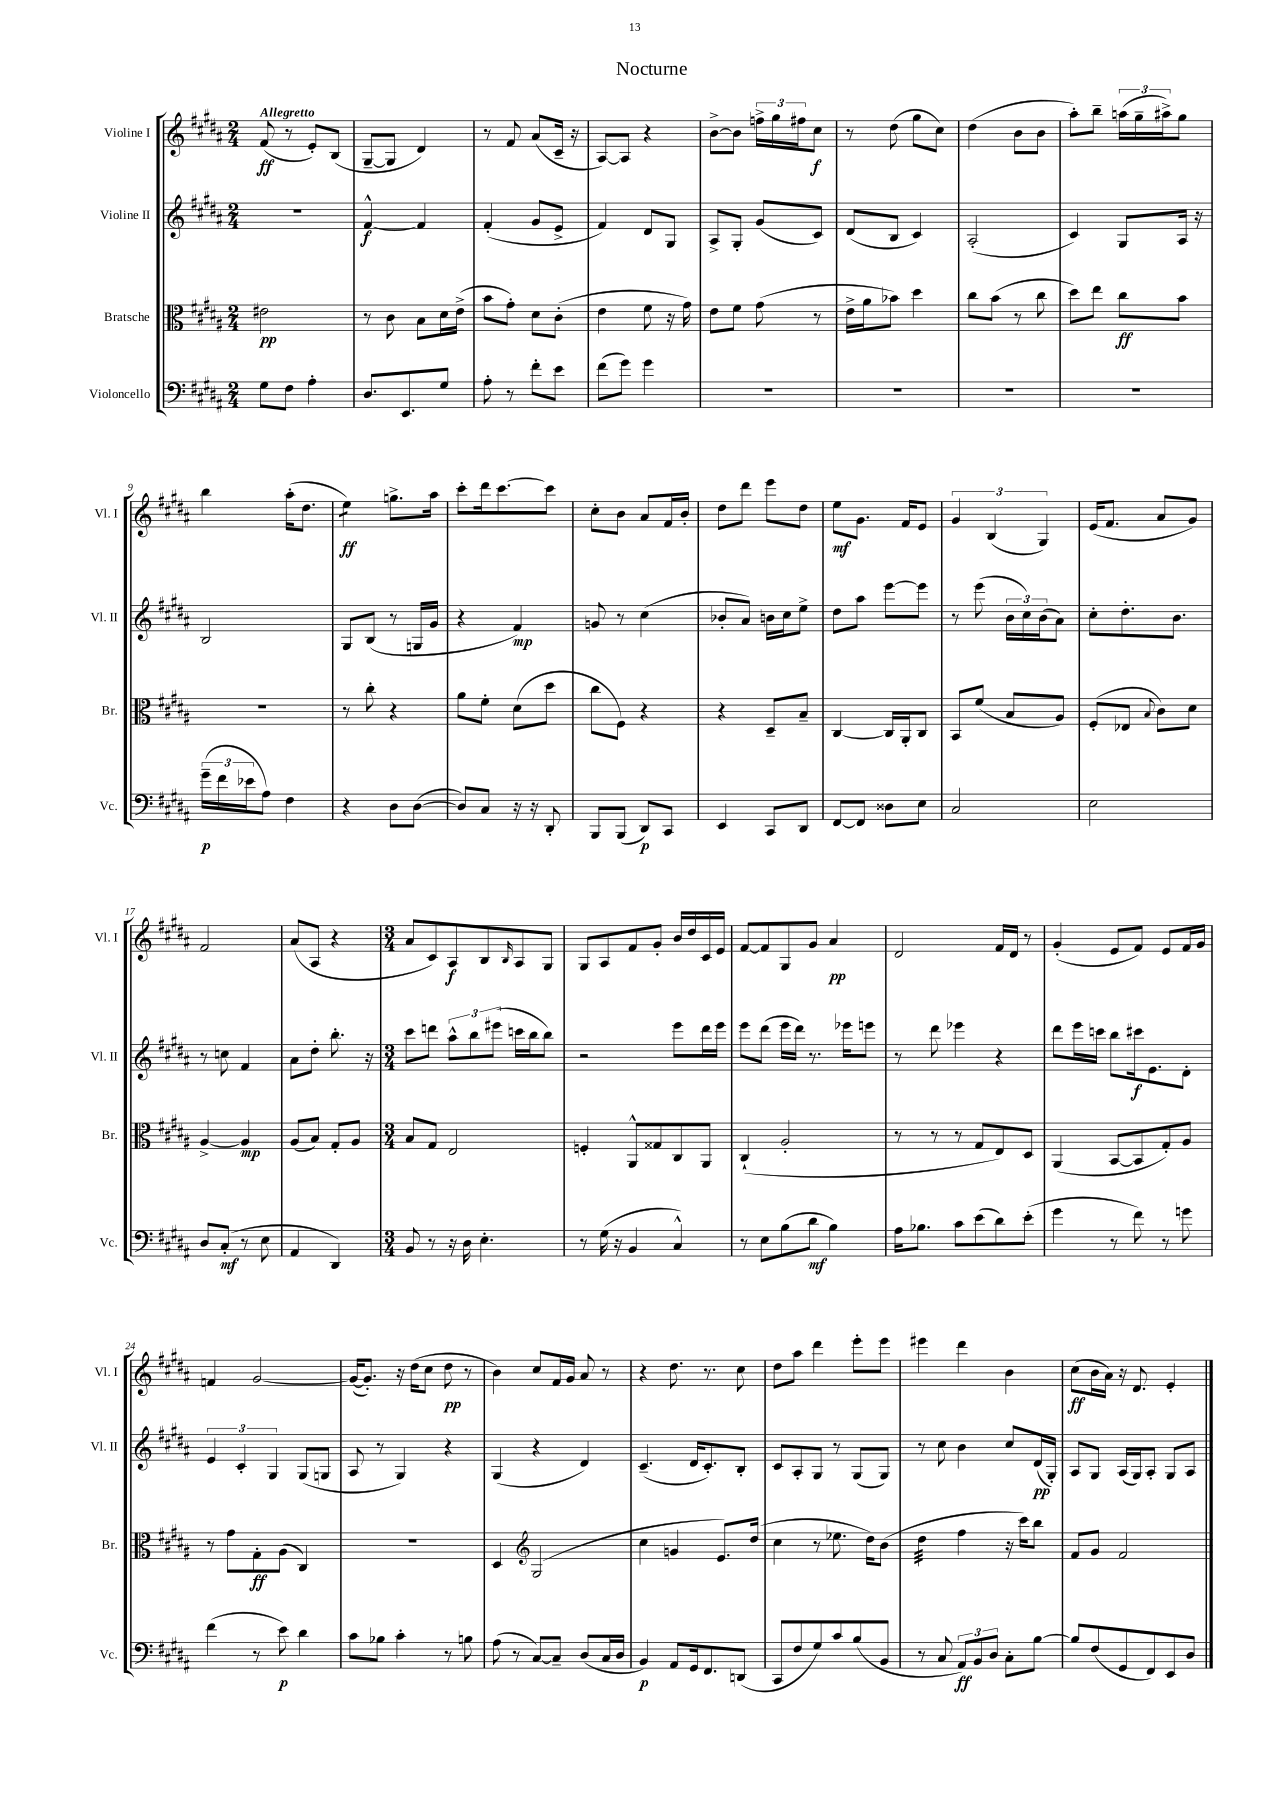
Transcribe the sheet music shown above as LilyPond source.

\header { title = "Nocturne" }
<<
\new StaffGroup <<
\new Staff = "s0" \with { instrumentName = "Violine I" shortInstrumentName = "Vl. I" } {
    \clef treble \key b \major \numericTimeSignature \time 2/4 \tempo "Allegretto"
    fis'8\ff( r8 e'8-.) b8( |
    gis8~-- gis8 dis'4) |
    r8 fis'8 ais'8( cis'16-- r16 |
    ais8~) ais8 r4 |
    b'8~-> b'8 \tuplet 3/2 { f''16-> gis''16 fis''16 } cis''8\f |
    r8 dis''8( gis''8 cis''8) |
    dis''4( b'8 b'8 |
    ais''8-.) b''8-- \tuplet 3/2 { a''16( gis''16-- ais''16->) } gis''8 |
    b''4 ais''16-.( dis''8. |
    e''4:8\ff) g''8.-> ais''16 |
    cis'''8-. dis'''16 cis'''8.~ cis'''8 |
    cis''8-. b'8 ais'8 fis'16 b'16-. |
    dis''8 dis'''8 e'''8 dis''8 |
    e''8\mf gis'8. fis'16 e'8 |
    \tuplet 3/2 { gis'4 b4( gis4) } |
    e'16( fis'8. ais'8 gis'8) |
    fis'2 |
    ais'8( ais8 r4 |
    \numericTimeSignature \time 3/4 ais'8 cis'8) ais8\f b8 \grace { b16 } ais8 gis8 |
    gis8 ais8 fis'8 gis'8-. b'16 dis''16 cis'16 e'16 |
    fis'8~ fis'8 gis8 gis'8 ais'4\pp |
    dis'2 fis'16 dis'16 r8 |
    gis'4-.( e'8 fis'8) e'8 fis'16 gis'16 |
    f'4 gis'2~ |
    gis'16~( gis'8.-.) r16 dis''16( cis''8 dis''8\pp r8 |
    b'4) cis''8 fis'16 gis'16 ais'8 r8 |
    r4 dis''8. r8. cis''8 |
    dis''8 ais''8 dis'''4 e'''8-. e'''8 |
    eis'''4 dis'''4 b'4 |
    cis''8\ff( b'16 ais'16) r16 dis'8. e'4-. \bar "|." |
}
\new Staff = "s1" \with { instrumentName = "Violine II" shortInstrumentName = "Vl. II" } {
    \clef treble \key b \major \numericTimeSignature \time 2/4
    r2 |
    fis'4~-^\f fis'4 |
    fis'4-.( gis'8 e'8-> |
    fis'4) dis'8 gis8 |
    ais8-> gis8-. gis'8( cis'8) |
    dis'8( b8 cis'4) |
    ais2-.( |
    cis'4) gis8 ais16 r16 |
    b2 |
    gis8 b8( r8 g16 gis'16 |
    r4 fis'4\mp) |
    g'8 r8 cis''4( |
    bes'8-. ais'8) b'16 cis''16 e''8-> |
    dis''8 ais''8 e'''8~ e'''8 |
    r8 e'''8( \tuplet 3/2 { b'16 cis''16) b'16( } ais'8) |
    cis''8-. dis''8.-. b'8. |
    r8 c''8 fis'4 |
    ais'8 dis''8-. b''8.-. r16 |
    \numericTimeSignature \time 3/4 cis'''8 d'''8 \tuplet 3/2 { ais''8-^ b''8 eis'''8( } c'''16 b''16 b''8) |
    r2 e'''8 dis'''16 e'''16 |
    e'''8 dis'''8( e'''16 dis'''16) r8. ees'''16 e'''8 |
    r8 dis'''8 ees'''4 r4 |
    dis'''8 e'''16 c'''16 b''8 cis'''16\f e'8. dis'8-. |
    \tuplet 3/2 { e'4 cis'4-. gis4 } gis8( g8 |
    ais8 r8 gis4) r4 |
    gis4( r4 dis'4) |
    cis'4.--( dis'16 cis'8.-.) b8-. |
    cis'8 ais8-. gis8 r8 gis8( gis8) |
    r8 cis''8 b'4 cis''8 dis'16\pp( gis16-.) |
    ais8 gis8 ais16( gis16) ais8-. gis8 ais8 \bar "|." |
}
\new Staff = "s2" \with { instrumentName = "Bratsche" shortInstrumentName = "Br." } {
    \clef alto \key b \major \numericTimeSignature \time 2/4
    eis'2\pp |
    r8 cis'8 b8 dis'16 e'16->( |
    b'8 gis'8-.) dis'8 cis'8-.( |
    e'4 fis'8 r16 gis'16) |
    e'8 fis'8 gis'8( r8 |
    e'16-> ais'16 bes'8) dis''4 |
    cis''8 b'8( r8 cis''8 |
    dis''8) e''8 cis''8\ff b'8 |
    R2 |
    r8 cis''8-. r4 |
    ais'8 fis'8-. dis'8( dis''8 |
    cis''8 fis8) r4 |
    r4 dis8-- b8-- |
    cis4~ cis16 ais,16-. cis8 |
    b,8 fis'8( b8 ais8) |
    fis8-.( ees8 \appoggiatura { b8 } cis'8) dis'8 |
    ais4~-> ais4\mp |
    ais8( b8) gis8-. ais8 |
    \numericTimeSignature \time 3/4 b8 gis8 e2 |
    f4-. ais,8-^ gisis8 cis8 ais,8 |
    cis4-!( ais2-. |
    r8 r8 r8 gis8 e8) dis8 |
    ais,4( b,8~ b,8 gis8-.) ais8 |
    r8 gis'8 gis8-.\ff ais8( cis4) |
    R2. |
    dis4 \clef treble gis2( |
    cis''4 g'4 e'8.) dis''16( |
    cis''4 r8 ees''8. dis''16) b'8( |
    dis''4:32 fis''4 r16 cis'''16) b''8 |
    fis'8 gis'8 fis'2 \bar "|." |
}
\new Staff = "s3" \with { instrumentName = "Violoncello" shortInstrumentName = "Vc." } {
    \clef bass \key b \major \numericTimeSignature \time 2/4
    gis8 fis8 ais4-. |
    dis8. e,8. gis8 |
    ais8-. r8 fis'8-. e'8 |
    fis'8( gis'8) gis'4 |
    R2 |
    R2 |
    R2 |
    R2 |
    \tuplet 3/2 { gis'16--\p( fis'16 ees'16 } ais8) fis4 |
    r4 dis8 dis8~( |
    dis8) cis8 r16 r16 dis,8-. |
    b,,8 b,,8( dis,8\p) cis,8 |
    e,4 cis,8 dis,8 |
    fis,8~ fis,8 disis8 e8 |
    cis2 |
    e2 |
    dis8 cis8-.\mf( r8 e8 |
    ais,4 dis,4) |
    \numericTimeSignature \time 3/4 b,8 r8 r16 dis16 e4.-. |
    r8 gis16( r16 b,4 cis4-^) |
    r8 e8 b8( dis'8\mf b4) |
    ais16 bes8. cis'8 e'8( dis'8) e'8-.( |
    gis'4 r8 fis'8) r8 g'8 |
    fis'4( r8 e'8\p) dis'4 |
    cis'8 bes8 cis'4-. r8 b8 |
    ais8( r8 cis8~) cis8-- dis8( cis16 dis16 |
    b,4\p) ais,8 gis,16 fis,8. d,8( |
    cis,8 fis8 gis8) cis'8 b8( b,8 |
    r8 cis8 \tuplet 3/2 { ais,8\ff) b,8 dis8 } cis8-. b8~ |
    b8 fis8( gis,8 fis,8) e,8 dis8 \bar "|." |
}
>>
>>
